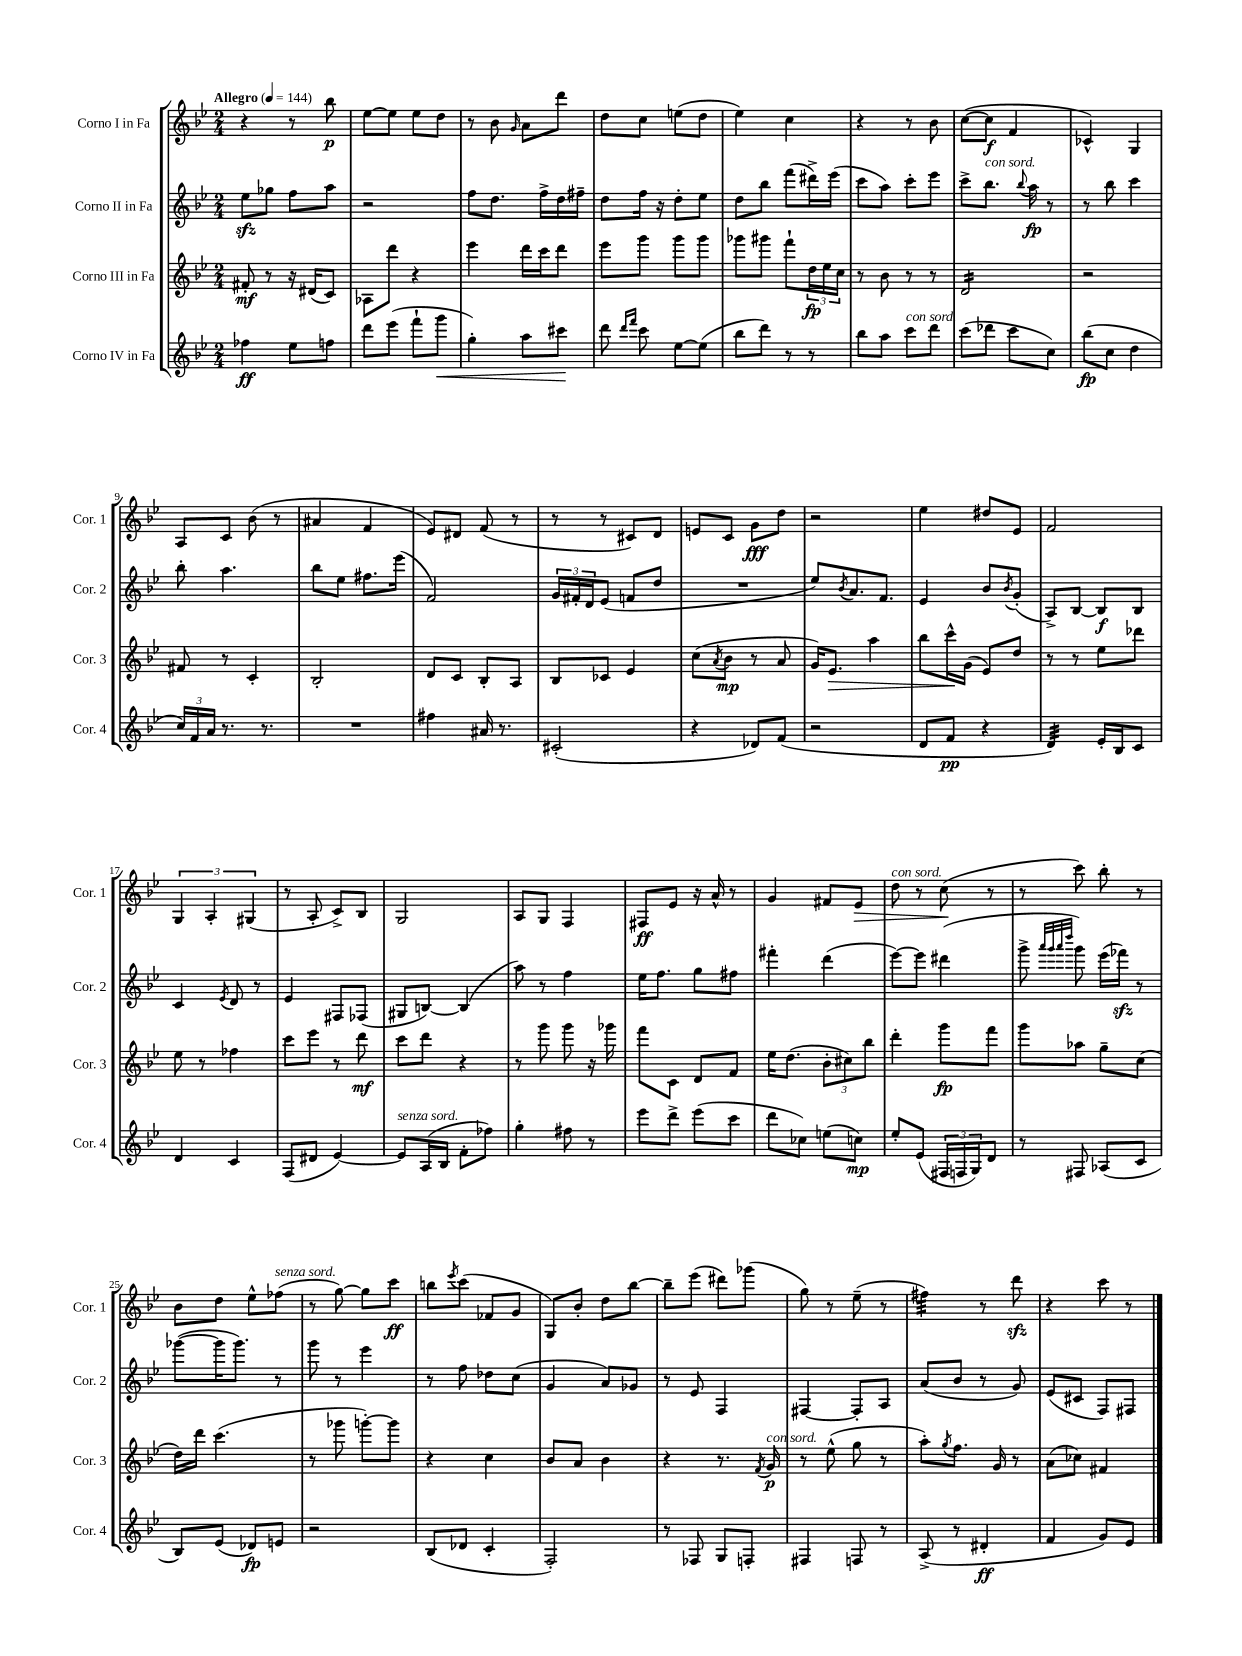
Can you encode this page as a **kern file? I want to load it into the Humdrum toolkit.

**kern	**kern	**kern	**kern
*staff4	*staff3	*staff2	*staff1
*clefG2	*clefG2	*clefG2	*clefG2
*k[b-e-]	*k[b-e-]	*k[b-e-]	*k[b-e-]
*M2/4	*M2/4	*M2/4	*M2/4
*MM144	*MM144	*MM144	*MM144
4ff-	8f#'	8ee-	4r
.	8r	8gg-	.
8ee-	16r	8ff	8r
.	(16d#	.	.
8ff	8c)	8aa	8bb-
=	=	=	=
8ddd	8A-	2r	[8ee-
(8eee-	8ddd	.	8ee-]
8fff`	4r	.	8ee-
8ggg	.	.	8dd
=	=	=	=
4gg')	4eee-	8ff	8r
.	.	8.dd	8b-
.	.	.	16qqg
8aa	16ddd	.	8a
.	16ccc	16ff^	.
8ccc#	8ddd	16dd	8ddd
.	.	16ff#~	.
=	=	=	=
8ddd	8eee-	8dd	8dd
16qqddd	.	.	.
16qqfff	.	.	.
8ccc	8ggg	16ff	8cc
.	.	16r	.
[8ee-	8ggg	8dd'	(8ee
(8ee-]	8ggg	8ee-	8dd
=	=	=	=
8bb-	8ggg-	8dd	4ee-)
8ddd)	8ggg#	8bb-	.
8r	8fff`	(8fff	4cc
8r	24dd	16ddd#^)	.
.	24ee-	.	.
.	.	(16eee-	.
.	24cc	.	.
=	=	=	=
8bb-	8r	8ccc	4r
8aa	8b-	8aa)	.
8ccc	8r	8ccc'	8r
8ddd	8r	8eee-	8b-
=	=	=	=
(8ccc	2d	8ccc^	([8cc
8ddd-	.	8.bb-	8cc]
8ccc	.	.	4f
.	.	8qqbb-	.
.	.	16aa	.
8cc)	.	8r	.
=	=	=	=
(8bb-	2r	8r	4c-^^)
8cc	.	8bb-	.
4dd	.	4ccc	4G
=	=	=	=
24cc)	8f#	8bb-'	8A
24f	.	.	.
24a	.	.	.
8.r	8r	4.aa	8c
.	4c'	.	(8b-
8.r	.	.	.
.	.	.	8r
=	=	=	=
2r	2B-'	8bb-	4a#
.	.	8ee-	.
.	.	8.ff#	4f
.	.	(16eee-	.
=	=	=	=
4ff#	8d	2f)	8e-)
.	8c	.	8d#
16a#	8B-'	.	(8f
8.r	.	.	.
.	8A	.	8r
=	=	=	=
(2c#'	8B-	24g	8r
.	.	24f#'	.
.	.	24d	.
.	8c-	(8e-	8r
.	4e-	8f	8c#)
.	.	8dd	8d
=	=	=	=
4r	(8cc	2r	8e
.	8qa	.	.
.	8b-	.	8c
8d-)	8r	.	8g
(8f	8a	.	8dd
=	=	=	=
2r	16g)	8ee-)	2r
.	8.e-	.	.
.	.	8qb-	.
.	.	8.a	.
.	4aa	.	.
.	.	8.f	.
=	=	=	=
8d	8bb-	4e-	4ee-
8f	16ccc^^	.	.
.	(16g	.	.
4r	8e-)	8b-	8dd#
.	.	8qb-	.
.	8dd	(8g'	8e-
=	=	=	=
4d)	8r	8A^)	2f
.	8r	[8B-	.
16e-'	8ee-	8B-]	.
16B-	.	.	.
8c	8ddd-	8B-	.
=	=	=	=
4d	8ee-	4c	6G
.	8r	.	.
.	.	.	6A'
.	.	8qe-	.
4c	4ff-	8d	.
.	.	.	(6G#
.	.	8r	.
=	=	=	=
(8F	8ccc	4e-	8r
8d#	8eee-	.	8A'
[4e-)	8r	8F#	8c^)
.	8ddd	(8F-	8B-
=	=	=	=
8e-]	8ccc	8G#	2G
(16A	8ddd	[8B)	.
16B-	.	.	.
8f'	4r	(4B]	.
8ff-)	.	.	.
=	=	=	=
4gg'	8r	8aa)	8A
.	8ggg	8r	8G
8ff#	8ggg	4ff	4F
8r	16r	.	.
.	16ggg-	.	.
=	=	=	=
8eee-	8fff	16ee-	8F#
.	.	8.ff	.
8ddd^	8c	.	8e-
(8eee-	8d	8gg	16r
.	.	.	16a^^
8ccc	8f	8ff#	8r
=	=	=	=
8ddd	16ee-	4fff#'	4g
.	(8.dd	.	.
8cc-)	.	.	.
(8ee	12b-'	(4ddd	8f#
.	12cc#)	.	.
8cc)	.	.	8e-
.	12bb-	.	.
=	=	=	=
8ee-'	4ddd'	[8eee-)	8dd
(8e-	.	8eee-]	8r
24F#	8ggg	(4ddd#	(8cc
24F	.	.	.
24G)	.	.	.
8d	8fff	.	8r
=	=	=	=
8r	8ggg	8ggg^	8r
.	.	32qqaaa	.
.	.	32qqggg	.
.	.	32qqaaa	.
.	.	32qqdddd	.
8F#	8aa-	8ggg)	8ccc)
(8A-	8gg~	(16eee-	8bb-'
.	.	16fff-)	.
8c	(8cc	8r	8r
=	=	=	=
8B-)	16dd)	([8ggg-	8b-
.	16ddd	.	.
(8e-	(4.ccc	16ggg-]	8dd
.	.	8.ggg-)	.
8d-)	.	.	8ee-^^
8e	.	8r	(8ff-
=	=	=	=
2r	8r	8ggg	8r
.	8ggg-	8r	[8gg)
.	[8ggg')	4eee-	8gg]
.	8ggg]	.	8ccc
=	=	=	=
(8B-	4r	8r	8bb
.	.	.	8qeee-
8d-	.	8ff	(8ccc
4c'	4cc	8dd-	8f-
.	.	(8cc	8g
=	=	=	=
2F')	8b-	4g	8G)
.	8a	.	8b-'
.	4b-	8a)	8dd
.	.	8g-	[8bb-
=	=	=	=
8r	4r	8r	8bb-~]
8F-	.	8e-	(8eee-
8G	8.r	4F	8ddd#)
8F'	.	.	(8ggg-
.	8qf	.	.
.	16g	.	.
=	=	=	=
4F#	8r	[4F#	8gg)
.	(8ee-^^	.	8r
8F	8gg	8F#']	(8ee-~
8r	8r	8A	8r
=	=	=	=
(8A^	8aa')	(8a	4ff#)
.	8qgg	.	.
8r	8.ff	8b-	.
4d#'	.	8r	8r
.	16g	.	.
.	8r	8g)	8ddd
=	=	=	=
4f	(8a	(8e-	4r
.	8cc-)	8c#	.
8g)	4f#	8F)	8ccc
8e-	.	8F#	8r
==	==	==	==
*-	*-	*-	*-
